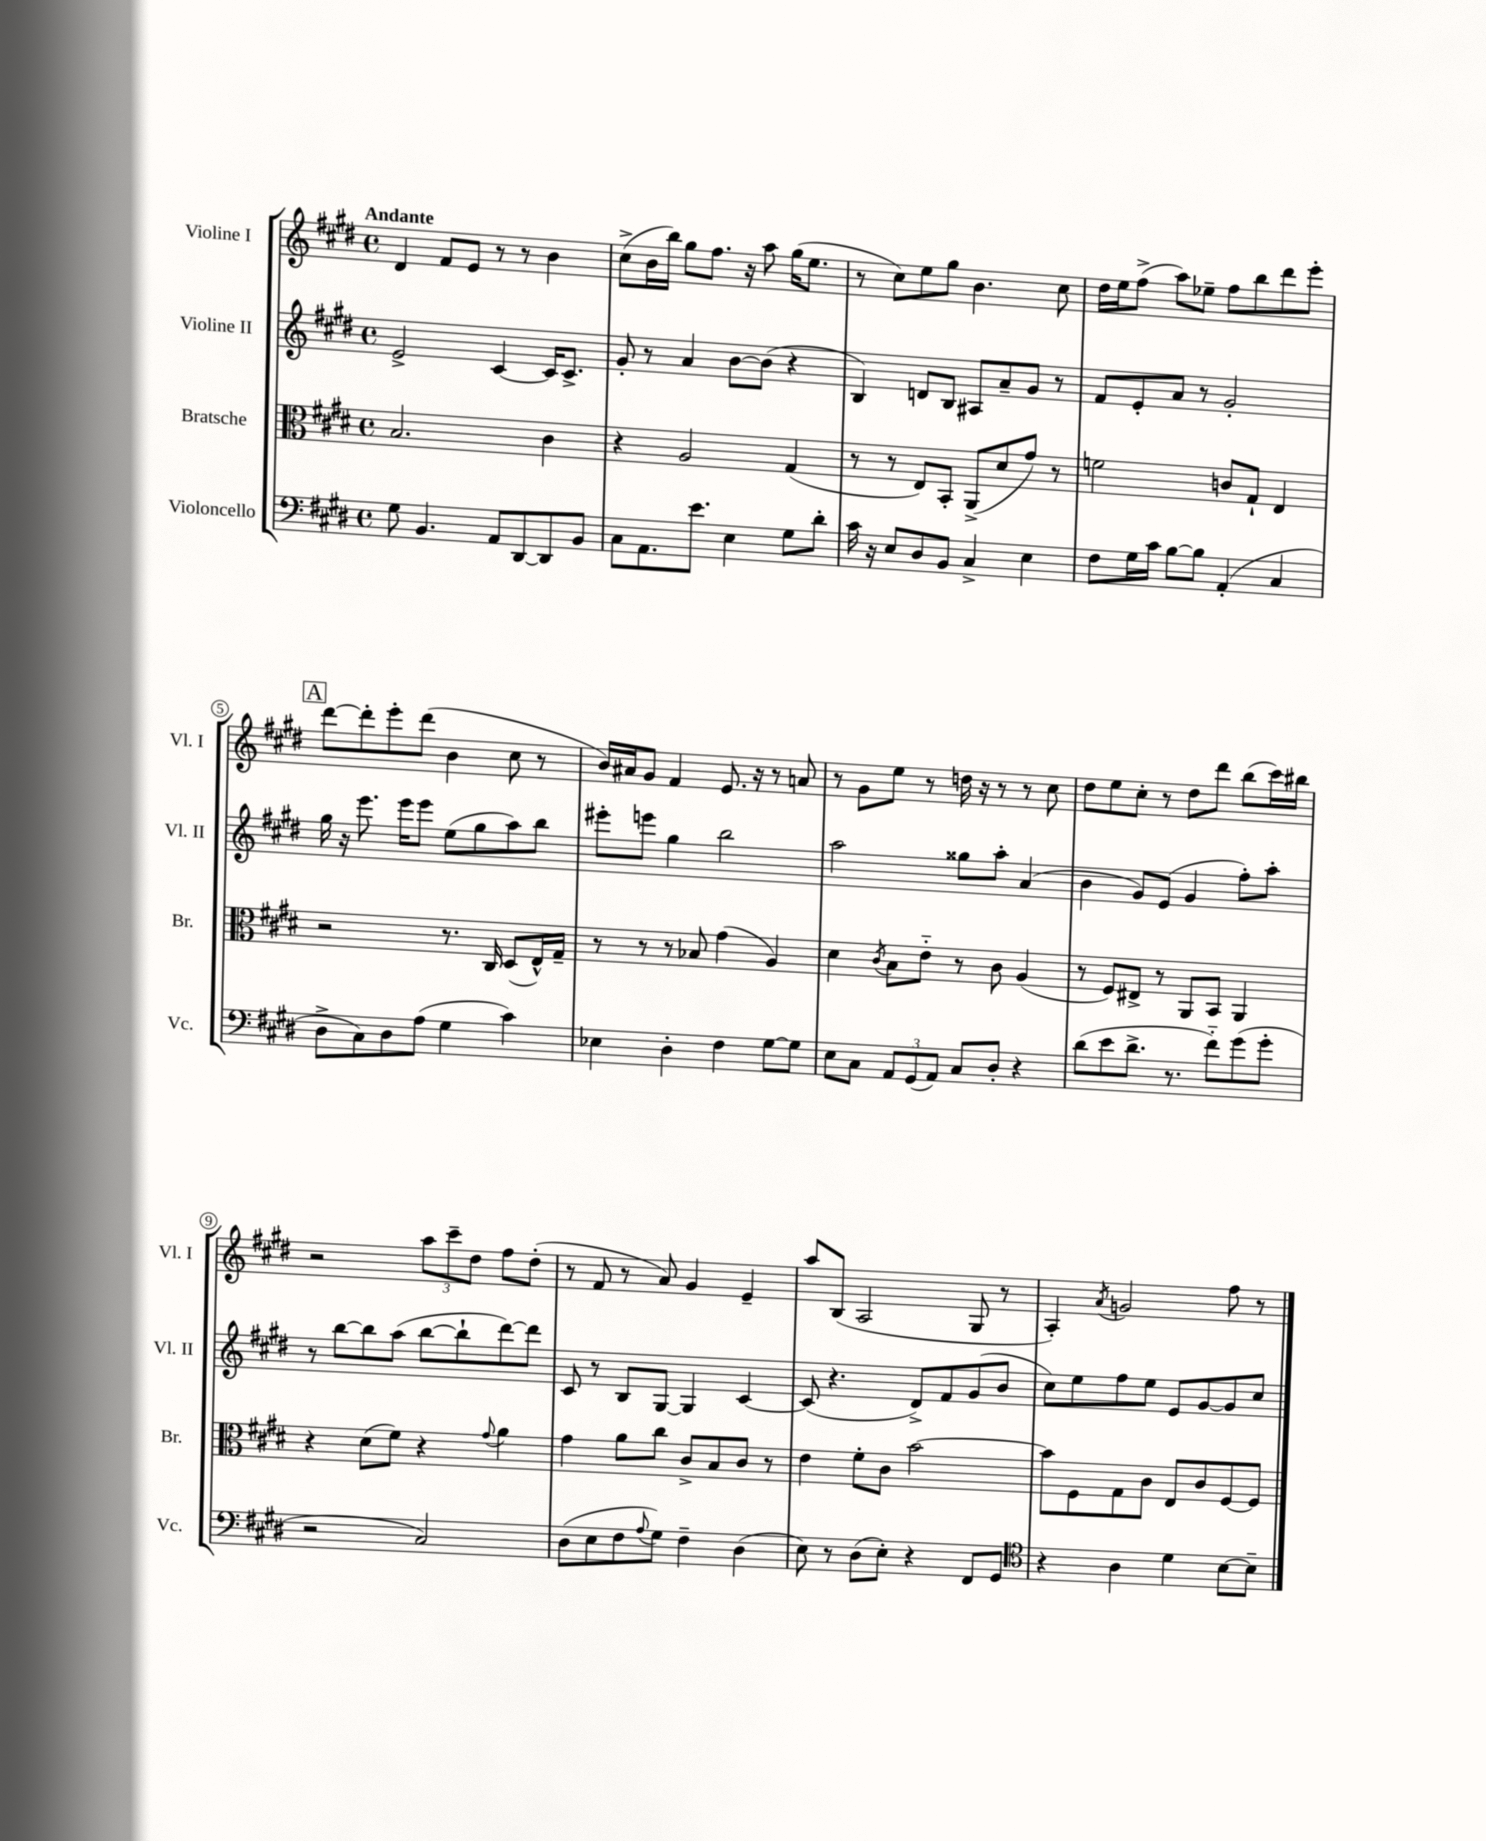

**kern	**kern	**kern	**kern
*part4	*part3	*part2	*part1
*staff4	*staff3	*staff2	*staff1
*I"Violoncello	*I"Bratsche	*I"Violine II	*I"Violine I
*I'Vc.	*I'Br.	*I'Vl. II	*I'Vl. I
*clefF4	*clefC3	*clefG2	*clefG2
*k[f#c#g#d#]	*k[f#c#g#d#]	*k[f#c#g#d#]	*k[f#c#g#d#]
*M4/4	*M4/4	*M4/4	*M4/4
*met(c)	*met(c)	*met(c)	*met(c)
=1	=1	=1	=1
!	!	!	!LO:TX:a:B:t=Andante
8G#\	2.B/	2e^/	4d#/
4.BB/	.	.	.
.	.	.	8f#/L
.	.	.	8e/J
8AA/L	.	[4c#/	8r
[8DD#/	.	.	8r
8DD#/]	4c#\	16c#/KL]	4b\
.	.	8.c#^/J	.
8BB/J	.	.	.
=2	=2	=2	=2
8C#\L	4r	8g#'/	(8cc#^\L
8.AA\	.	8r	16b\L
.	.	.	16bb\JJ)
.	2A/	4a/	8gg#\L
8.e\J	.	.	.
.	.	.	8.ff#\J
4E\	.	[8b\L	.
.	.	.	16r
.	.	(8b\J]	8aa\
8G#\L	(4G#/	4r	(16gg#\KL
.	.	.	8.ee\J
8d#'\J	.	.	.
=3	=3	=3	=3
16c#\	8r	4B/)	8r
16r	.	.	.
8E/L	8r	.	8cc#\L)
8D#/	8E/L)	8dn/L	8ee\
8BB/J	8BB'/J	8B/J	8gg#\J
4C#^/	(8AA^/L	8A#X/L	4.b\
.	8d#/	8a~/	.
4E\	8g#/J)	8g#/J	.
.	8r	8r	8cc#\
=4	=4	=4	=4
8F#\L	2fn\	8f#/L	16dd#\LL
.	.	.	16ee\J
16G#\L	.	8e'/	(8ff#^\J
16c#\JJ	.	.	.
[8B\L	.	8a/J	8aa\L)
8B\J]	.	8r	8ee-X~\J
(4AA'/	8cn/L	2g#'/	8ff#\L
.	8G#`/J	.	8bb\
4C#/	4E/	.	8ddd#\
.	.	.	8eee'\J
!!LO:LB:g=z
!!LO:REH:place=s1:t=A
=5	=5	=5	=5
8D#^\L	2r	16gg#\	[8ddd#\L
.	.	16r	.
8C#\)	.	8.eee\	8ddd#'\]
8D#\	.	.	8eee'\
.	.	16eee\KL	.
(8A\J	.	8eee\J	(8ddd#\J
4G#\	8.r	(8ee\L	4b\
.	.	8gg#\	.
.	16C#/	.	.
4c#\)	(8D#/L	8aa\)	8cc#\
.	16E^^/L)	8bb\J	8r
.	16G#~/JJ	.	.
=6	=6	=6	=6
4E-X\	8r	8eee#X'\L	16b/LL)
.	.	.	16a#X/J
.	8r	8eeen\J	8g#/J
4D#'\	8r	4gg#\	4f#/
.	8B-X/	.	.
4F#\	(4g#\	2bb\	8.e/
.	.	.	16r
[8G#\L	4A/)	.	8r
8G#\J]	.	.	8an/
=7	=7	=7	=7
8E\L	4d#\	2aa\	8r
8C#\J	.	.	8g#\L
.	8qc#/	.	.
12AA/L	8B\L	.	8ee\J
(12GG#/	.	.	.
.	8e\J	.	8r
12AA/J)	.	.	.
8C#/L	8r	8gg##X\L	16ddn\
.	.	.	16r
8D#'/J	8c#\	8aa'\J	8r
4r	(4A/	(4a/	8r
.	.	.	8cc#\
=8	=8	=8	=8
(8d#\L	8r	4b\	8dd#\L
8e\	8F#/L)	.	8ee\
8.d#^\J	8E#X^/J	8g#/L)	8cc#'\J
.	8r	(8e/J	8r
8.r	.	.	.
.	8AA/L	4g#/	8dd#\L
8f#\L)	8BB/J	.	8ddd#\J
(8g#\	4AA/	8ff#'\L)	(8bb\L
8g#'\J	.	8aa'\J	16ccc#\L)
.	.	.	16bb#X\JJ
!!LO:LB:g=z
=9	=9	=9	=9
2r	4r	8r	2r
.	.	[8bb\L	.
.	(8d#\L	8bb\]	.
.	8f#\J)	(8aa\J	.
2C#/)	4r	[8bb\L	12aa\L
.	.	.	12ccc#~\
.	.	8bb`\]	.
.	.	.	12dd#\J
.	8qqg#/	.	.
.	4a\	[8ddd#\)	8ff#\L
.	.	8ddd#\J]	(8dd#'\J
=10	=10	=10	=10
(8D#\L	4g#\	8c#/	8r
8E\	.	8r	8f#/
8F#\	8a\L	8B/L	8r
8qqA/	.	.	.
8G#\J)	8cc#\J	[8G#/J	8a/)
4F#~\	8c#^/L	4G#/]	4g#/
.	8B/	.	.
(4D#\	8c#/J	[4c#/	4e~/
.	8r	.	.
=11	=11	=11	=11
8E\)	4e\	(8c#/]	8aa/L
8r	.	4.r	(8B/J
(8D#\L	8f#'\L	.	2A/
8E'\J)	8c#\J	.	.
4r	[2b\	8d#^/L)	.
.	.	8f#/	.
8FF#/L	.	(8g#/	8G#/
8GG#/J	.	8b/J	8r
=12	=12	=12	=12
*clefC4	*	*	*
4r	8b\L]	8cc#\L)	4A'/)
.	8F#\	8ee\	.
.	.	.	8qa/
4A\	8G#\	8ff#\	2gn/
.	8c#\J	8ee\J	.
4d#\	8E/L	8e/L	.
.	8c#/	[8g#/	.
[8B\L	[8F#/	8g#/]	8ff#\
8B~\J]	8F#/J]	8cc#/J	8r
==	==	==	==
*-	*-	*-	*-
